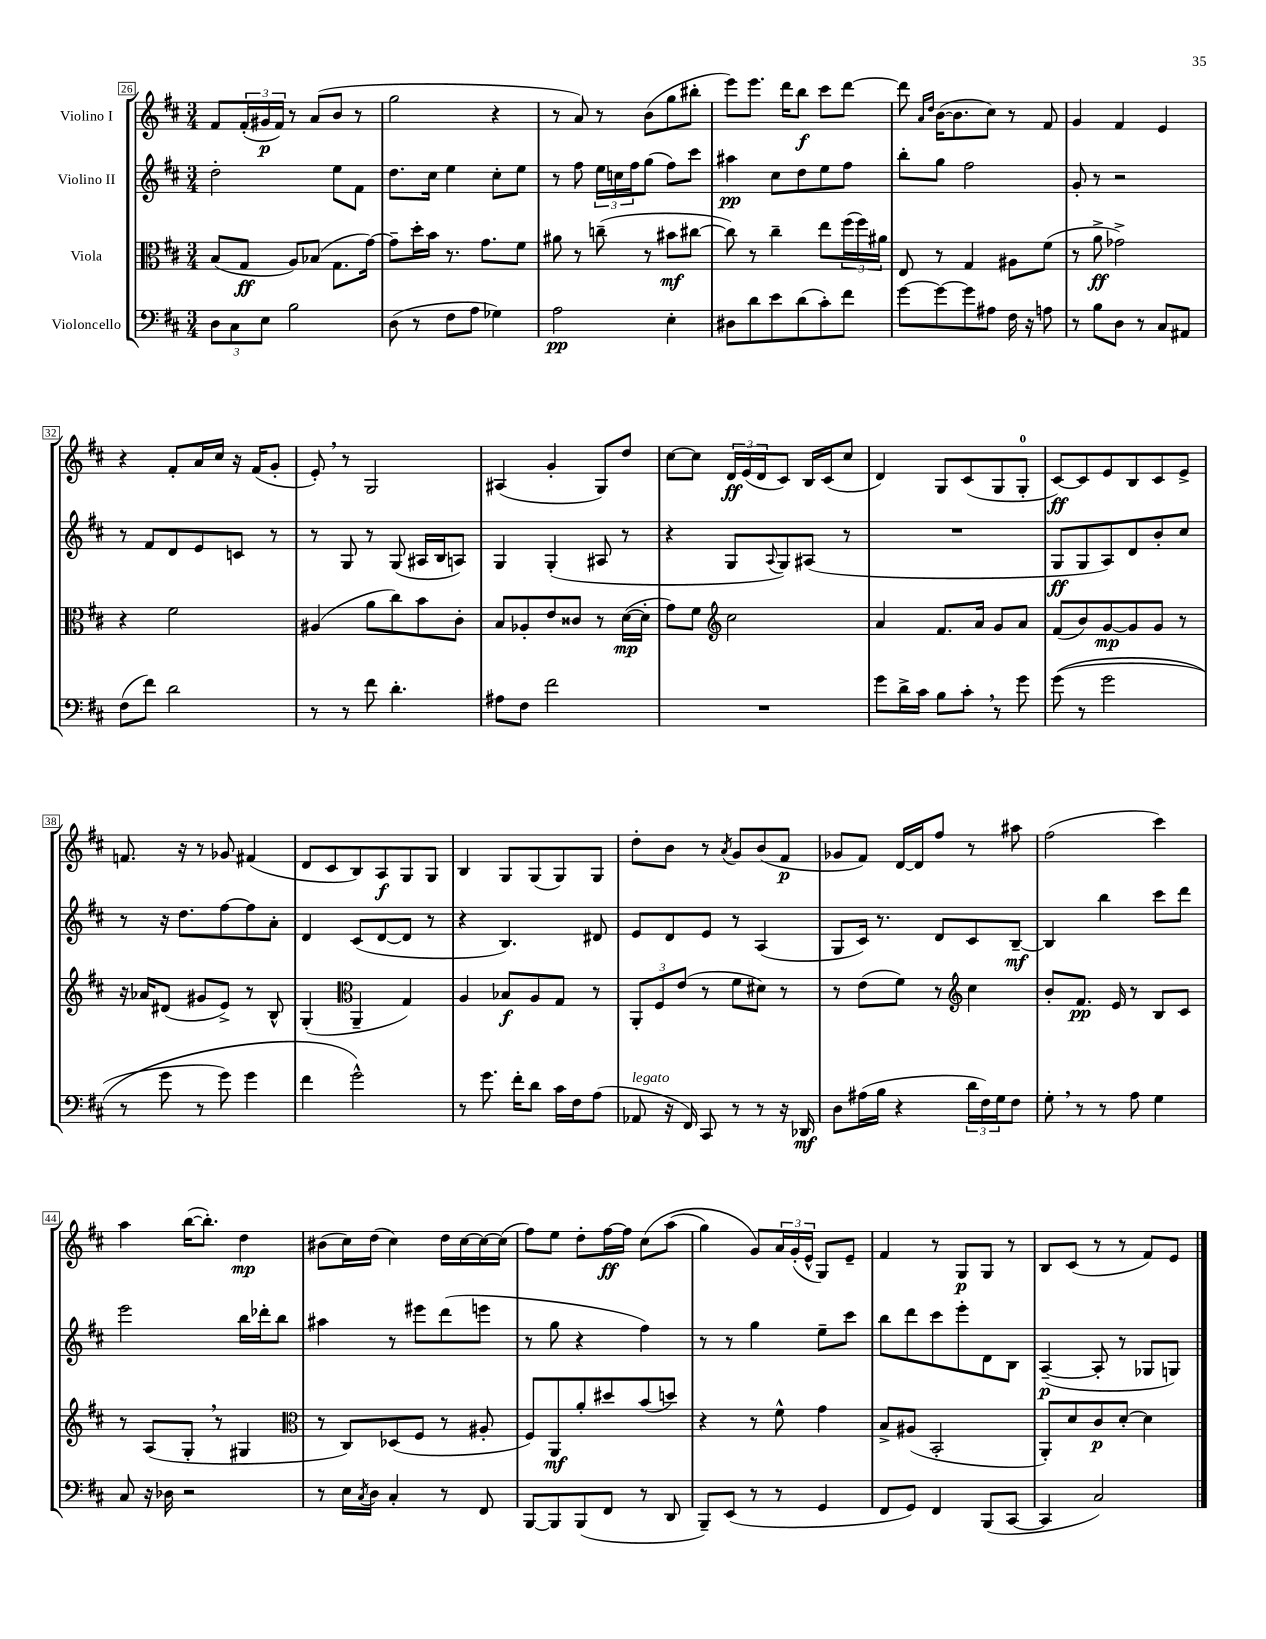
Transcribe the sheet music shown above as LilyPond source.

<<
\new StaffGroup <<
\new Staff = "s0" \with { instrumentName = "Violino I" } {
    \clef treble \key d \major \numericTimeSignature \time 3/4
    fis'8 \tuplet 3/2 { fis'16-.( gis'16\p fis'16) } r8 a'8( b'8 r8 |
    g''2 r4 |
    r8 a'8) r8 b'8( g''8 bis''8-. |
    e'''8) e'''8. d'''16 b''8\f cis'''8 d'''8~ |
    d'''8 \grace { a'16 d''16 } b'16~( b'8. cis''8) r8 fis'8 |
    g'4 fis'4 e'4 |
    r4 fis'8-. a'16 cis''16 r16 fis'16( g'8-. |
    e'8-.) \breathe r8 g2 |
    ais4( g'4-. g8) d''8 |
    cis''8~ cis''8 \tuplet 3/2 { d'16\ff e'16( d'16 } cis'8) b16 cis'16( cis''8 |
    d'4) g8 cis'8( g8 g8-0-. |
    cis'8~\ff) cis'8 e'8 b8 cis'8 e'8-> |
    f'8. r16 r8 ges'8 fis'4( |
    d'8 cis'8 b8) a8\f g8 g8 |
    b4 g8 g8( g8) g8 |
    d''8-. b'8 r8 \acciaccatura { a'8 } g'8 b'8( fis'8\p |
    ges'8 fis'8) d'16~ d'16 fis''8 r8 ais''8 |
    fis''2( cis'''4) |
    a''4 b''16~( b''8.-.) d''4\mp |
    bis'8( cis''16) d''16( cis''4) d''16 cis''16~ cis''16~ cis''16( |
    fis''8) e''8 d''8-. fis''16~\ff fis''16 cis''8\( a''8( |
    g''4) g'8\) \tuplet 3/2 { a'16 g'16-.( e'16-^ } g8) e'8-- |
    fis'4 r8 g8\p g8 r8 |
    b8 cis'8( r8 r8 fis'8) e'8 \bar "|." |
}
\new Staff = "s1" \with { instrumentName = "Violino II" } {
    \clef treble \key d \major \numericTimeSignature \time 3/4
    d''2-. e''8 fis'8 |
    d''8. cis''16 e''4 cis''8-. e''8 |
    r8 fis''8 \tuplet 3/2 { e''16 c''16 fis''16 } g''8( fis''8) cis'''8 |
    ais''4\pp cis''8 d''8 e''8 fis''8 |
    b''8-. g''8 fis''2 |
    g'8-. r8 r2 |
    r8 fis'8 d'8 e'8 c'8 r8 |
    r8 g8 r8 g8( ais16 b16 a8) |
    g4 g4-.( ais8 r8 |
    r4 g8 \appoggiatura { a8 } g8) ais8( r8 |
    R2. |
    g8\ff g8 a8) d'8 b'8-. cis''8 |
    r8 r16 d''8. fis''8~ fis''8 a'8-. |
    d'4 cis'8( d'8~ d'8 r8 |
    r4 b4.) dis'8 |
    e'8 d'8 e'8 r8 a4( |
    g8 cis'16) r8. d'8 cis'8 b8~--\mf |
    b4 b''4 cis'''8 d'''8 |
    e'''2 b''16 des'''16-. b''8 |
    ais''4 r8 eis'''8 d'''8( e'''8 |
    r8 g''8 r4 fis''4) |
    r8 r8 g''4 e''8-- cis'''8 |
    b''8 d'''8 cis'''8 e'''8-. d'8 b8 |
    a4~--\p( a8-. r8 ges8 g8) \bar "|." |
}
\new Staff = "s2" \with { instrumentName = "Viola" } {
    \clef alto \key d \major \numericTimeSignature \time 3/4
    b8( g8\ff a8) bes8( g8. g'16~) |
    g'8-- d''16-. b'16 r8. g'8. fis'8 |
    ais'8 r8 c''8--( r8 bis'8\mf cis''8~ |
    cis''8) r8 cis''4-- e''8 \tuplet 3/2 { fis''16( fis''16) ais'16 } |
    e8 r8 g4 ais8 fis'8( |
    r8 a'8->\ff ges'2->) |
    r4 fis'2 |
    ais4( a'8 cis''8) b'8 cis'8-. |
    b8 aes8-. e'8 cisis'8 r8 d'16~\mp( d'16-. |
    g'8) fis'8 \clef treble cis''2 |
    a'4 fis'8. a'16 g'8 a'8 |
    fis'8( b'8) g'8~\mp g'8 g'8 r8 |
    r16 aes'16 dis'8( gis'8 e'8->) r8 b8-^ |
    g4-.( \clef alto a,4-- g4) |
    a4 bes8\f a8 g8 r8 |
    \tuplet 3/2 { a,8-. fis8 e'8( } r8 fis'8 dis'8) r8 |
    r8 e'8( fis'8) r8 \clef treble cis''4 |
    b'8-. fis'8.\pp e'16 r8 b8 cis'8 |
    r8 a8( g8-. \breathe r8 gis4 |
    \clef alto r8 cis8) des8( fis8 r8 ais8-. |
    fis8) a,8\mf a'8-. dis''8 b'8( d''8) |
    r4 r8 fis'8-^ g'4 |
    b8-> ais8( b,2-. |
    a,8-.) d'8 cis'8\p d'8~-. d'4 \bar "|." |
}
\new Staff = "s3" \with { instrumentName = "Violoncello" } {
    \clef bass \key d \major \numericTimeSignature \time 3/4
    \tuplet 3/2 { d8 cis8 e8 } b2 |
    d8( r8 fis8 a8 ges4) |
    a2\pp e4-. |
    dis8 d'8 e'8 d'8( cis'8-.) fis'8 |
    g'8~ g'8~ g'8 ais8 fis16 r16 a8 |
    r8 b8 d8 r8 cis8 ais,8 |
    fis8( fis'8) d'2 |
    r8 r8 fis'8 d'4.-. |
    ais8 fis8 fis'2 |
    R2. |
    g'8 d'16-> cis'16 b8 cis'8-. \breathe r8 g'8 |
    g'8(\( r8 g'2 |
    r8 g'8 r8 g'8) g'4 |
    fis'4 g'2-^\) |
    r8 g'8. fis'16-. d'8 cis'16 fis16 a8( |
    aes,8^\markup { \italic "legato" } r16 fis,16) cis,8 r8 r8 r16 des,16\mf |
    d8 ais16( b16 r4 \tuplet 3/2 { d'16 fis16) g16 } fis8 |
    g8-. \breathe r8 r8 a8 g4 |
    cis8 r16 des16 r2 |
    r8 e16 \acciaccatura { cis8 } d16 cis4-. r8 fis,8 |
    b,,8~ b,,8 b,,8( fis,8 r8 d,8 |
    b,,8--) e,8( r8 r8 g,4 |
    fis,8 g,8) fis,4 b,,8( cis,8~ |
    cis,4 cis2) \bar "|." |
}
>>
>>
\layout { \context { \Score currentBarNumber = #26 \override BarNumber.stencil = #(make-stencil-boxer 0.1 0.3 ly:text-interface::print) } }
